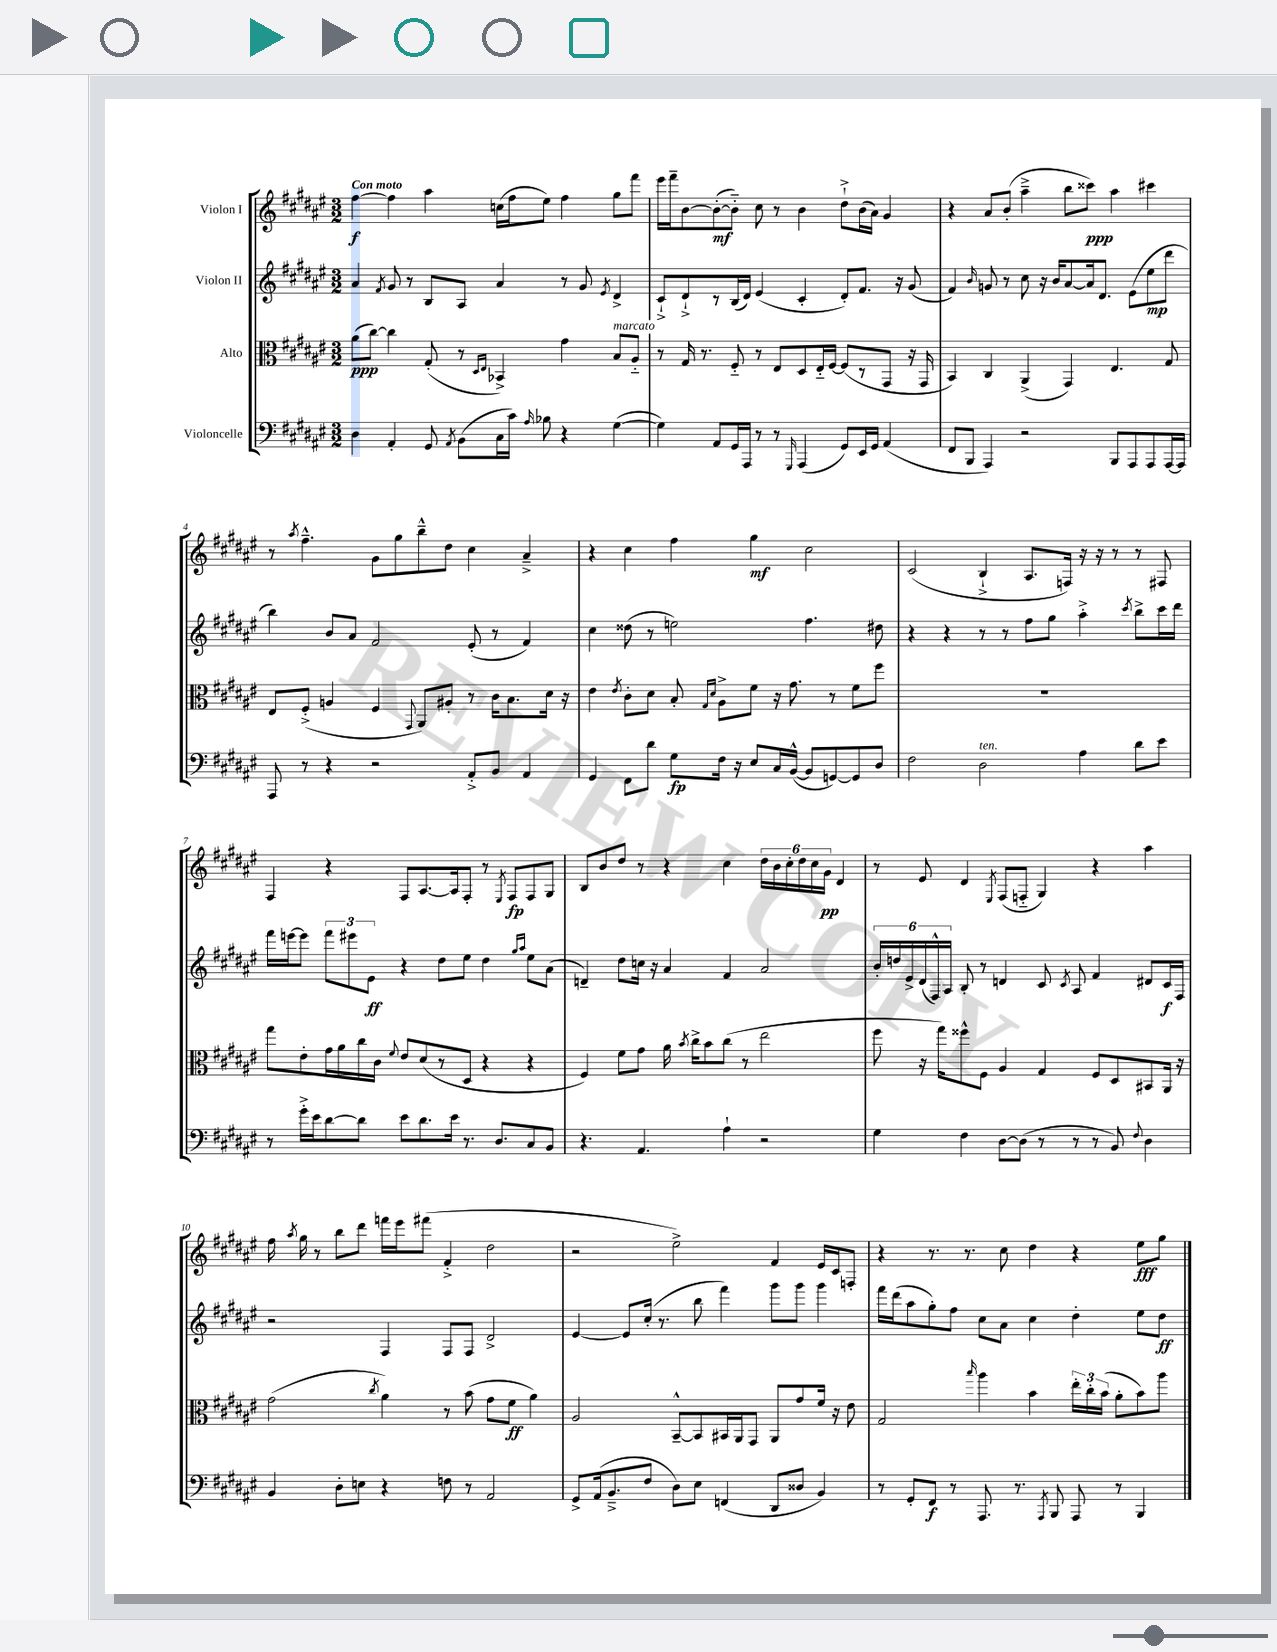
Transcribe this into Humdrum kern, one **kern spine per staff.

**kern	**kern	**kern	**kern
*staff4	*staff3	*staff2	*staff1
*clefF4	*clefC3	*clefG2	*clefG2
*k[f#c#g#d#a#e#]	*k[f#c#g#d#a#e#]	*k[f#c#g#d#a#e#]	*k[f#c#g#d#a#e#]
*M3/2	*M3/2	*M3/2	*M3/2
4D#	(8a#	4a#	[4ff#
.	[8cc#)	.	.
.	.	8qf#	.
4AA#'	4cc#]	8g#	4ff#]
.	.	8r	.
8GG#	(8G#'	8B	4aa#
8qAA#	.	.	.
(8BB	8r	8A#	.
.	16qqD#	.	.
.	16qqE#	.	.
16C#	4BB-^)	4a#	(16cc
16c#)	.	.	16ff#
16qqA#	.	.	.
8B-	.	.	8ee#)
4r	4g#	8r	4ff#
.	.	8g#	.
.	.	8qe#	.
([4G#	8B	4d#^	8gg#
.	8A#'~	.	8fff#
=	=	=	=
4G#])	8r	8c#`^	16eee#
.	.	.	16fff#~
.	16G#	8d#`^	[8b
.	8.r	.	.
8AA#	.	8r	(8b'_
16GG#	8F#'~	(16B	8b'~])
16AAA#	.	16d#)	.
8r	8r	(4e#	8cc#
8r	8E#	.	8r
16qqGGG#	.	.	.
(4AAA#	8D#	4c#'	4b
.	16E#'~	.	.
.	[16F#	.	.
8GG#)	(8F#]	8d#')	8dd#`^
16EE#	8r	8.f#	(16b
16GG#	.	.	16a#)
(4AA#	8GG#	.	4g#
.	.	16r	.
.	16r	(8g#	.
.	16GG#	.	.
=	=	=	=
8FF#	4BB)	4f#)	4r
8BBB	.	.	.
.	.	16qqb	.
4AAA#)	4C#	8g	8a#
.	.	8r	(8b'
2r	(4AA#^	8cc#	4aa#~^
.	.	16r	.
.	.	16b	.
.	4GG#)	[8a#	8bb
.	.	16a#]	8ccc##)
.	.	8.d#	.
8BBB	4.E#	.	4aa#
8AAA#	.	(8e#	.
8AAA#	.	8ee#	4ccc#
[16AAA#	8G#	8ddd#	.
16AAA#]	.	.	.
=	=	=	=
8AAA#	8E#	4bb)	8r
.	.	.	8qaa#
8r	(8F#'^	.	4.ff#~^^
4r	4A	8b	.
.	.	8a#	.
2r	4F#	2f#	8g#
.	.	.	8gg#
.	8qqGG#	.	.
.	8AA#)	.	8bb~^^
.	8A#'	.	8dd#
8AA#'^	8r	(8e#'	4cc#
8BB	16c#	8r	.
.	8.B	.	.
4AA#	.	4f#)	4a#~^
.	16d#	.	.
.	16r	.	.
=	=	=	=
4GG#	4e#	4cc#	4r
.	8qe#	.	.
8FF#	8c#'	(8dd##	4cc#
8d#	8d#	8r	.
8G#	8B'	2ee)	4ff#
.	16qqG#	.	.
.	16qqd#	.	.
16F#	8A#^	.	.
16r	.	.	.
8E#	8f#	.	4gg#
16C#	16r	.	.
([16BB^^	8.g#	.	.
8BB]	.	4.ff#	2cc#
[8GG)	8r	.	.
8GG]	8f#	.	.
8D#	8ff#	8dd#	.
=	=	=	=
2F#	1.r	4r	(2c#
.	.	4r	.
2D#	.	8r	4B`^
.	.	8r	.
.	.	8ff#	8.A#
.	.	8gg#	.
.	.	.	16F)
4A#	.	4aa#'^	16r
.	.	.	16r
.	.	.	8r
.	.	8qccc#	.
8d#	.	8bb^	8r
8e#	.	16ccc#	8F#
.	.	16ddd#	.
=	=	=	=
8r	8gg#	16fff#	4F#
.	.	[16eee	.
16g#'^	8e#'	8eee]	.
16e#	.	.	.
[8d#	16g#	12fff#	4r
.	16a#	.	.
.	.	12eee#	.
8d#]	16cc#	.	.
.	.	12e#	.
.	16c#	.	.
.	8qqf#	.	.
8e#	8e#	4r	8F#
8.d#	(8d#	.	[8.A#
.	8r	8dd#	.
16e#	.	.	16A#]
8.r	8D#	8ee#	8F#'
.	4r	4dd#	8r
8.D#	.	.	.
.	.	.	8qE#
.	.	.	8F#
.	.	16qqgg#	.
.	.	16qqaa#	.
8C#	4r	8ee#	8F#
8BB	.	(8a#	8G#
=	=	=	=
4.r	4F#)	4d~)	8B
.	.	.	8b
.	8f#	8dd#	8dd#
4.AA#	8g#	16cc	8r
.	.	16r	.
.	16a#	4a#	4r
.	8qb	.	.
.	16cc#^	.	.
.	8b	.	.
4A#`	(8cc#	4f#	4cc#
.	8r	.	.
2r	2ee#	2a#	24dd#
.	.	.	24b
.	.	.	24cc#'
.	.	.	24dd#
.	.	.	24cc#
.	.	.	24g#
.	.	.	4d#
=	=	=	=
4G#	8ff#	24b'	8r
.	.	24dd	.
.	.	24e#^	.
.	16r	(24d#	8e#
.	.	24F#^^)	.
.	16gg#)	.	.
.	.	24A#	.
4F#	8ff##^^	8B'	4d#
.	8F#	8r	.
.	.	.	8qE#
[8D#	4A#	4d	(8F#
(8D#]	.	.	8F'~
8r	4G#	8c#	4G#)
.	.	8qc#	.
8r	.	8A#	.
8r	8F#	4f#	4r
8BB)	8D#	.	.
8qqF#	.	.	.
4D#	8BB#	8d#	4aa#
.	16AA#	16c#	.
.	16r	16F#	.
=	=	=	=
4BB	(2g#	2r	16ff#
.	.	.	8qaa#
.	.	.	16gg#
.	.	.	8r
8D#'	.	.	8bb
8E	.	.	8ddd#
.	8qcc#	.	.
4r	4a#)	4F#	16fff
.	.	.	16eee#
.	.	.	(8fff#
8F	8r	8F#	4f#'^
8r	(8b	8F#	.
2AA#	8g#	2d#^	2dd#
.	8f#	.	.
.	4a#)	.	.
=	=	=	=
8GG#^	2A#	[4e#	2r
(16AA#	.	.	.
8.BB~^	.	.	.
.	.	8e#]	.
8F#	.	(16cc#'	.
.	.	8.r	.
8D#)	[8BB~^^	.	2ee#^)
8E#	8BB]	8bb	.
(4FF	16BB#	4fff#)	.
.	16AA#	.	.
.	8GG#	.	.
8DD#	8AA#	8ggg#	4f#
8D##	8g#	8ggg#	.
4BB)	16f#	4ggg#	16e#
.	16r	.	16c#
.	8e#	.	8F'
=	=	=	=
8r	2G#	16fff#	4r
.	.	(16ddd#	.
8GG#'	.	8aa#	.
8FF#	.	8gg#')	8.r
8r	.	8ff#	.
.	.	.	8.r
.	16qqbb	.	.
8.AAA#	4aa#	8cc#	.
.	.	8a#	8cc#
8.r	.	.	.
.	4b	4cc#	4dd#
8qAAA#	.	.	.
8BBB	.	.	.
8AAA#	24ee#'	4dd#'	4r
.	24cc#'	.	.
.	(24b	.	.
8r	8a#'	.	.
4BBB	8b)	8ee#	8ee#
.	8aa#	8dd#	8gg#
==	==	==	==
*-	*-	*-	*-
